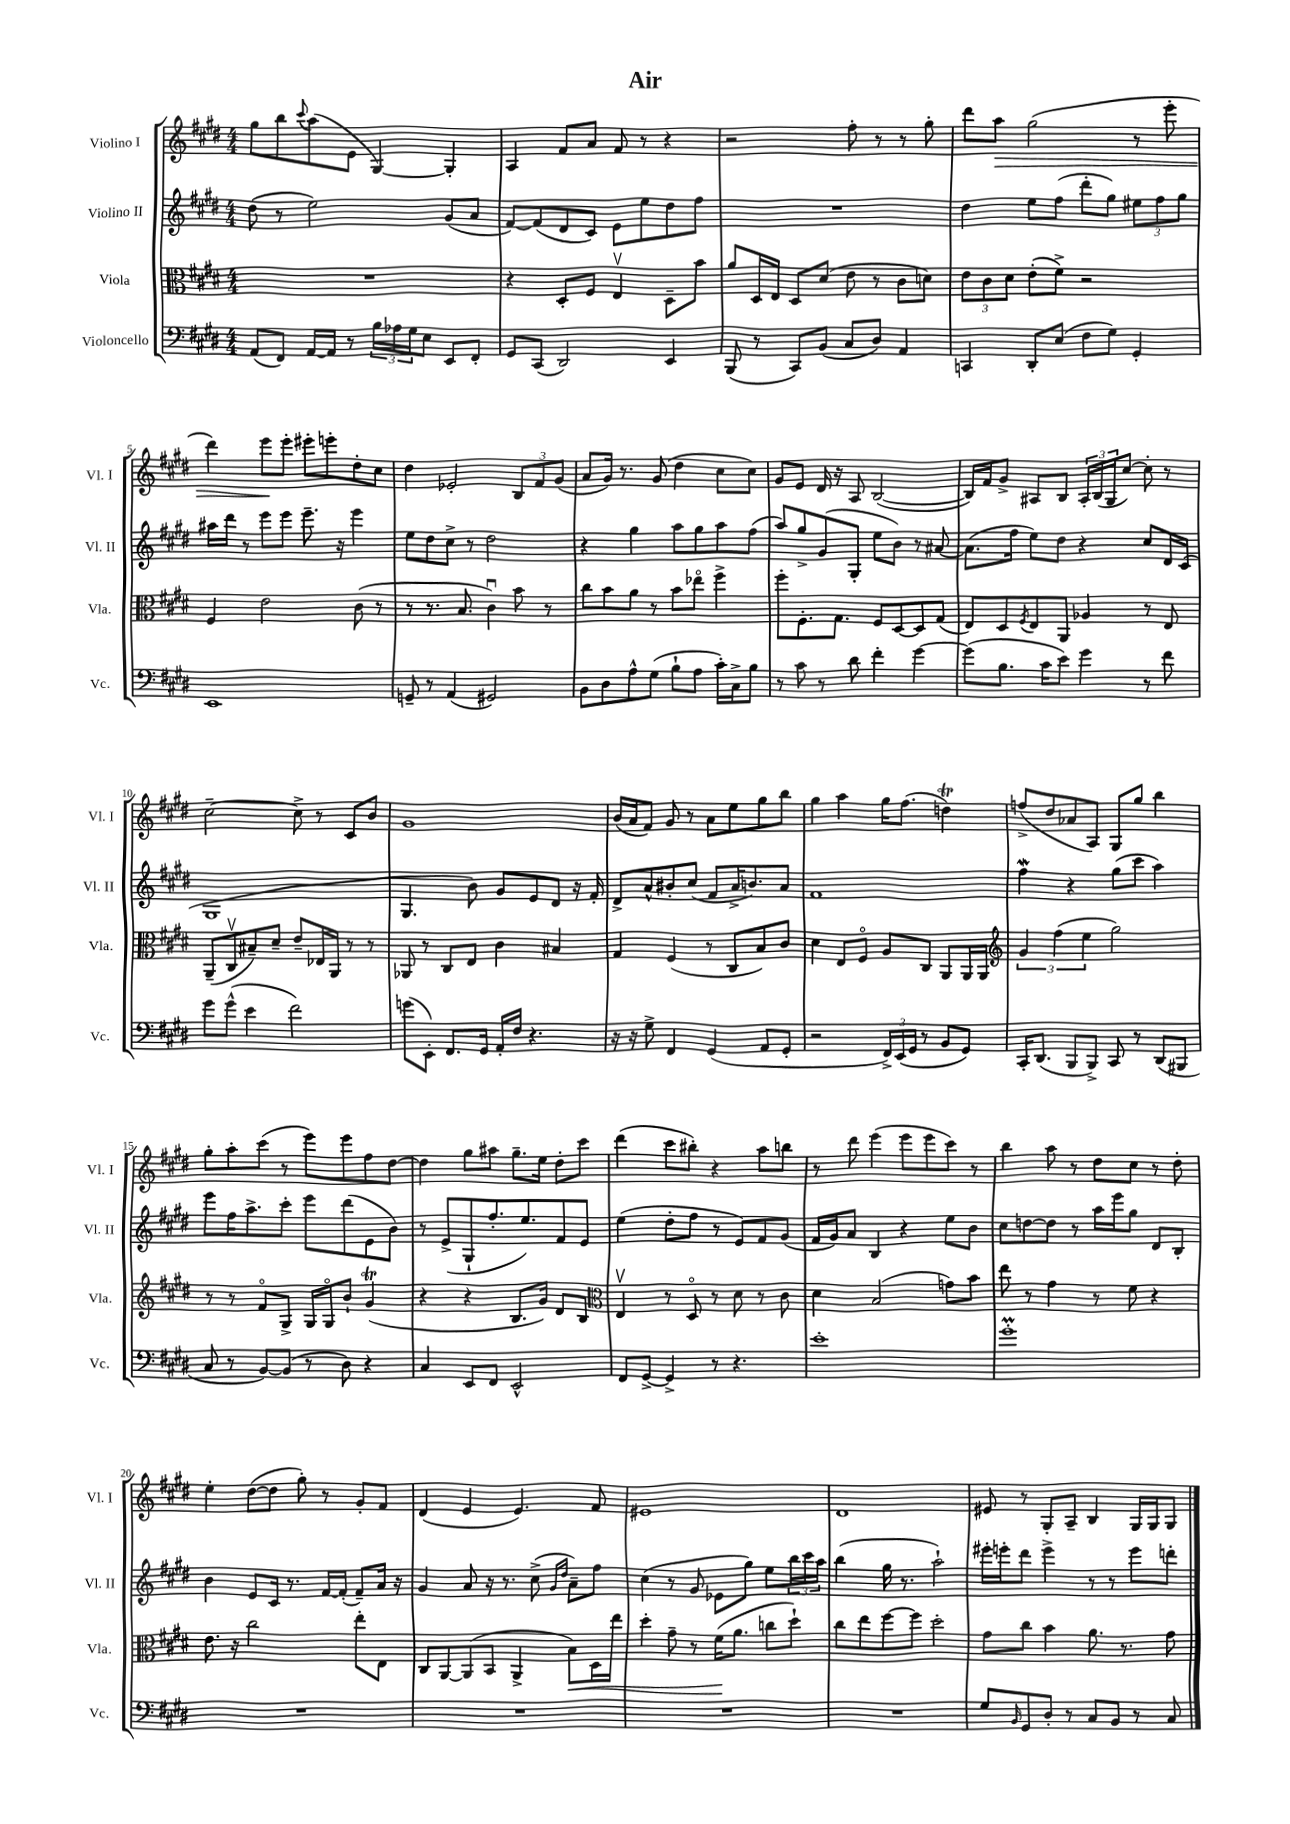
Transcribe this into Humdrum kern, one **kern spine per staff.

**kern	**kern	**kern	**kern
*staff4	*staff3	*staff2	*staff1
*clefF4	*clefC3	*clefG2	*clefG2
*k[f#c#g#d#]	*k[f#c#g#d#]	*k[f#c#g#d#]	*k[f#c#g#d#]
*M4/4	*M4/4	*M4/4	*M4/4
(8AA	1r	(8dd#	8gg#
8FF#)	.	8r	8bb
.	.	.	8qqccc#
[16AA	.	2ee)	(8aa
16AA]	.	.	.
8r	.	.	8e
24B	.	.	[4G#)
24A-	.	.	.
24G#	.	.	.
8E	.	.	.
8EE	.	(8g#	4G#']
8FF#'	.	8a	.
=	=	=	=
8GG#	4r	[8f#)	4A
(8CC#	.	(8f#]	.
2DD#)	8D#'	8d#	8f#
.	8F#	8c#)	8a
.	4Ev	8e	8f#
.	.	8ee	8r
4EE	8D#~	8dd#	4r
.	8b	8ff#	.
=	=	=	=
(8BBB	8a	1r	2r
8r	16D#	.	.
.	16E	.	.
8CC#)	8D#	.	.
(8BB	(8d#	.	.
8C#	8e	.	8ff#'
8D#)	8r	.	8r
4AA	8c#	.	8r
.	8d)	.	8gg#'
=	=	=	=
4CC	12e	4dd#	8ddd#
.	12c#	.	.
.	.	.	8aa
.	12d#	.	.
8DD#'	(8e'	8ee	(2gg#
(8E	8f#^)	(8ff#	.
8F#	2r	8ddd#'	.
8G#)	.	8gg#)	.
4GG#'	.	12ee#	8r
.	.	12ff#	.
.	.	.	8eee'
.	.	12gg#	.
=	=	=	=
1EE	4F#	16aa#	4ddd#)
.	.	16ddd#	.
.	.	8r	.
.	2e	8eee	8eee
.	.	8eee	8eee'
.	.	8.eee~	8eee#'
.	.	.	8eee'
.	.	16r	.
.	(8c#	4eee	8dd#'
.	8r	.	8cc#
=	=	=	=
8GG~	8r	8ee	4dd#
8r	8.r	8dd#	.
(4AA	.	8cc#^	2e-'
.	8.B	.	.
.	.	8r	.
2GG#)	4c#u)	2dd#	.
.	8b	.	12B
.	.	.	12f#
.	8r	.	.
.	.	.	(12g#
=	=	=	=
8BB	8cc#	4r	8a
8D#	8b	.	16g#)
.	.	.	8.r
8A^^	8a	4gg#	.
(8G#	8r	.	(8g#
8B`	8b	8aa	4dd#
8A	8ee-o	8gg#	.
16c#')	4ff#^	8aa	8cc#
16C#^	.	.	.
8B	.	(8ff#	8cc#)
=	=	=	=
8r	8ff#'	8aa)	8g#
8c#	8.F#'	8gg#^	8e
8r	.	(8g#	16d#
.	8.G#	.	16r
8d#	.	8G#'	8A
4f#'	8F#	8ee	([2B
.	[8D#	8b)	.
[4g#	8D#]	8r	.
.	(8G#	[8a#	.
=	=	=	=
(8g#]	8E)	(8.a#]	16B])
.	.	.	16f#
8.B	8D#	.	8g#^
.	.	16ff#	.
.	8qF#	.	.
.	8E	8ee)	8A#
16c#	.	.	.
8e)	8AA	8dd#	8B
4g#	4A-	4r	24A#'
.	.	.	(24B
.	.	.	24G#
.	.	.	[8cc#)
8r	8r	8cc#	8cc#']
8f#	8E	16d#	8r
.	.	(16c#	.
=	=	=	=
8g#	(8AA~	1G#	[2cc#~
(8g#^^	8C#v	.	.
4e	8B#~)	.	.
.	8d#~	.	.
2f#)	8e~	.	8cc#^]
.	16E-	.	8r
.	16AA	.	.
.	8r	.	8c#
.	8r	.	8b
=	=	=	=
(8g	8AA-	4.G#	1g#
8EE')	8r	.	.
8.FF#	8C#	.	.
.	8E	8b)	.
16GG#	.	.	.
16AA'	4c#	8g#	.
16F#	.	.	.
4.r	.	8e	.
.	4B#	8d#	.
.	.	16r	.
.	.	16f#'	.
=	=	=	=
16r	4G#	8d#^	(16b
16r	.	.	16a
8G#^	.	8a^^	8f#)
4FF#	(4F#	8b#'	8g#
.	.	(8cc#	8r
(4GG#	8r	8f#	8a
.	8C#	16a^	8ee
.	.	8.b)	.
8AA	8B)	.	8gg#
8GG#'	8c#	8a	8bb
=	=	=	=
2r	4d#	1f#	4gg#
.	8E	.	4aa
.	8F#o	.	.
24FF#^)	8A	.	16gg#
(24EE	.	.	.
.	.	.	(8.ff#
24GG#	.	.	.
8r	8C#	.	.
8BB	8AA	.	4dd)
8GG#)	16AA	.	.
.	16AA	.	.
=	=	=	=
*	*clefG2	*	*
16CC#'	6g#	4ff#	(8ff^
(8.DD#	.	.	.
.	.	.	8dd#
.	(6ff#	.	.
8BBB	.	4r	8a-
.	6ee	.	.
8BBB^)	.	.	8A)
8CC#	2gg#)	(8gg#	8G#
8r	.	8ccc#	8gg#
(8DD#	.	4aa)	4bb
8BBB#	.	.	.
=	=	=	=
8C#	8r	8eee	8gg#'
8r	8r	16ff#	8aa'
.	.	8.aa^	.
[8BB)	8f#o	.	(8ccc#
(8BB]	8G#^	8ccc#'	8r
8r	16G#	8eee	8eee)
.	16G#o	.	.
8D#)	8b`	(8ddd#	8eee
4r	(4g#	8e	8ff#
.	.	8b)	[8dd#
=	=	=	=
4C#	4r	8r	4dd#]
.	.	(8e^	.
8EE	4r	8G#`	8gg#
8FF#	.	8.ff#'	8aa#
2EE^^	8.B	.	8.gg#~
.	.	8.ee)	.
.	16g#)	.	16ee
.	8d#	8f#	8dd#'
.	8B	8e	8ccc#
=	=	=	=
*	*clefC3	*	*
8FF#	4Ev	(4ee	(4ddd#
[8GG#^	.	.	.
4GG#^]	8r	8dd#'	8ccc#
.	8D#o	8ff#	8bb#')
8r	8r	8r	4r
4.r	8d#	8e)	.
.	8r	8f#	8aa
.	8c#	(8g#	8bb
=	=	=	=
1e'	4d#	16f#	8r
.	.	16g#)	.
.	.	8a	8ddd#
.	(2B	4B	(4eee
.	.	4r	8eee
.	.	.	8eee
.	8g)	8ee	8ccc#)
.	8b	8b	8r
=	=	=	=
1g#'	8ee	8cc#	4bb
.	8r	[8dd	.
.	4g#	8dd]	8aa
.	.	8r	8r
.	8r	16aa	8dd#
.	.	16eee	.
.	8f#	8gg#	8cc#
.	4r	8d#	8r
.	.	8B'	8dd#'
=	=	=	=
1r	8.e	4b	4ee'
.	16r	.	.
.	2cc#	8e	([8dd#
.	.	16c#	8dd#]
.	.	8.r	.
.	.	.	8gg#')
.	.	[16f#	8r
.	.	(16f#']	.
.	8ee'	8f#~)	8g#'
.	8E	16a	8f#
.	.	16r	.
=	=	=	=
1r	8C#	4g#	(4d#
.	[8AA	.	.
.	(8AA]	8a	4e
.	8BB	16r	.
.	.	8.r	.
.	4AA^	.	4.e)
.	.	(8cc#^	.
.	.	16qqg#	.
.	.	16qqdd#	.
.	8B)	8a~)	.
.	16D#	8ff#	8f#
.	16ee	.	.
=	=	=	=
1r	4dd#'	(4cc#	1e#
.	8g#~	8r	.
.	8r	8g#	.
.	(16f#	8e-	.
.	8.a	.	.
.	.	8gg#)	.
.	8cc	8ee	.
.	8dd#`)	24bb	.
.	.	24ccc#	.
.	.	24aa	.
=	=	=	=
1r	8cc#	(4bb	1d#
.	8ee	.	.
.	[8ff#	16gg#	.
.	.	8.r	.
.	8ff#]	.	.
.	2dd#'	2aa`)	.
=	=	=	=
8G#	8g#	16eee#'	8e#
.	.	16eee'	.
16qqBB	.	.	.
8GG#	8cc#	8ddd#	8r
8D#'	4b	4eee^	8G#'
8r	.	.	8A~
8C#	8.a	8r	4B
8BB	.	8r	.
.	8.r	.	.
8r	.	8eee	16G#
.	.	.	16G#
8C#	8g#	8ddd'	8G#
==	==	==	==
*-	*-	*-	*-
